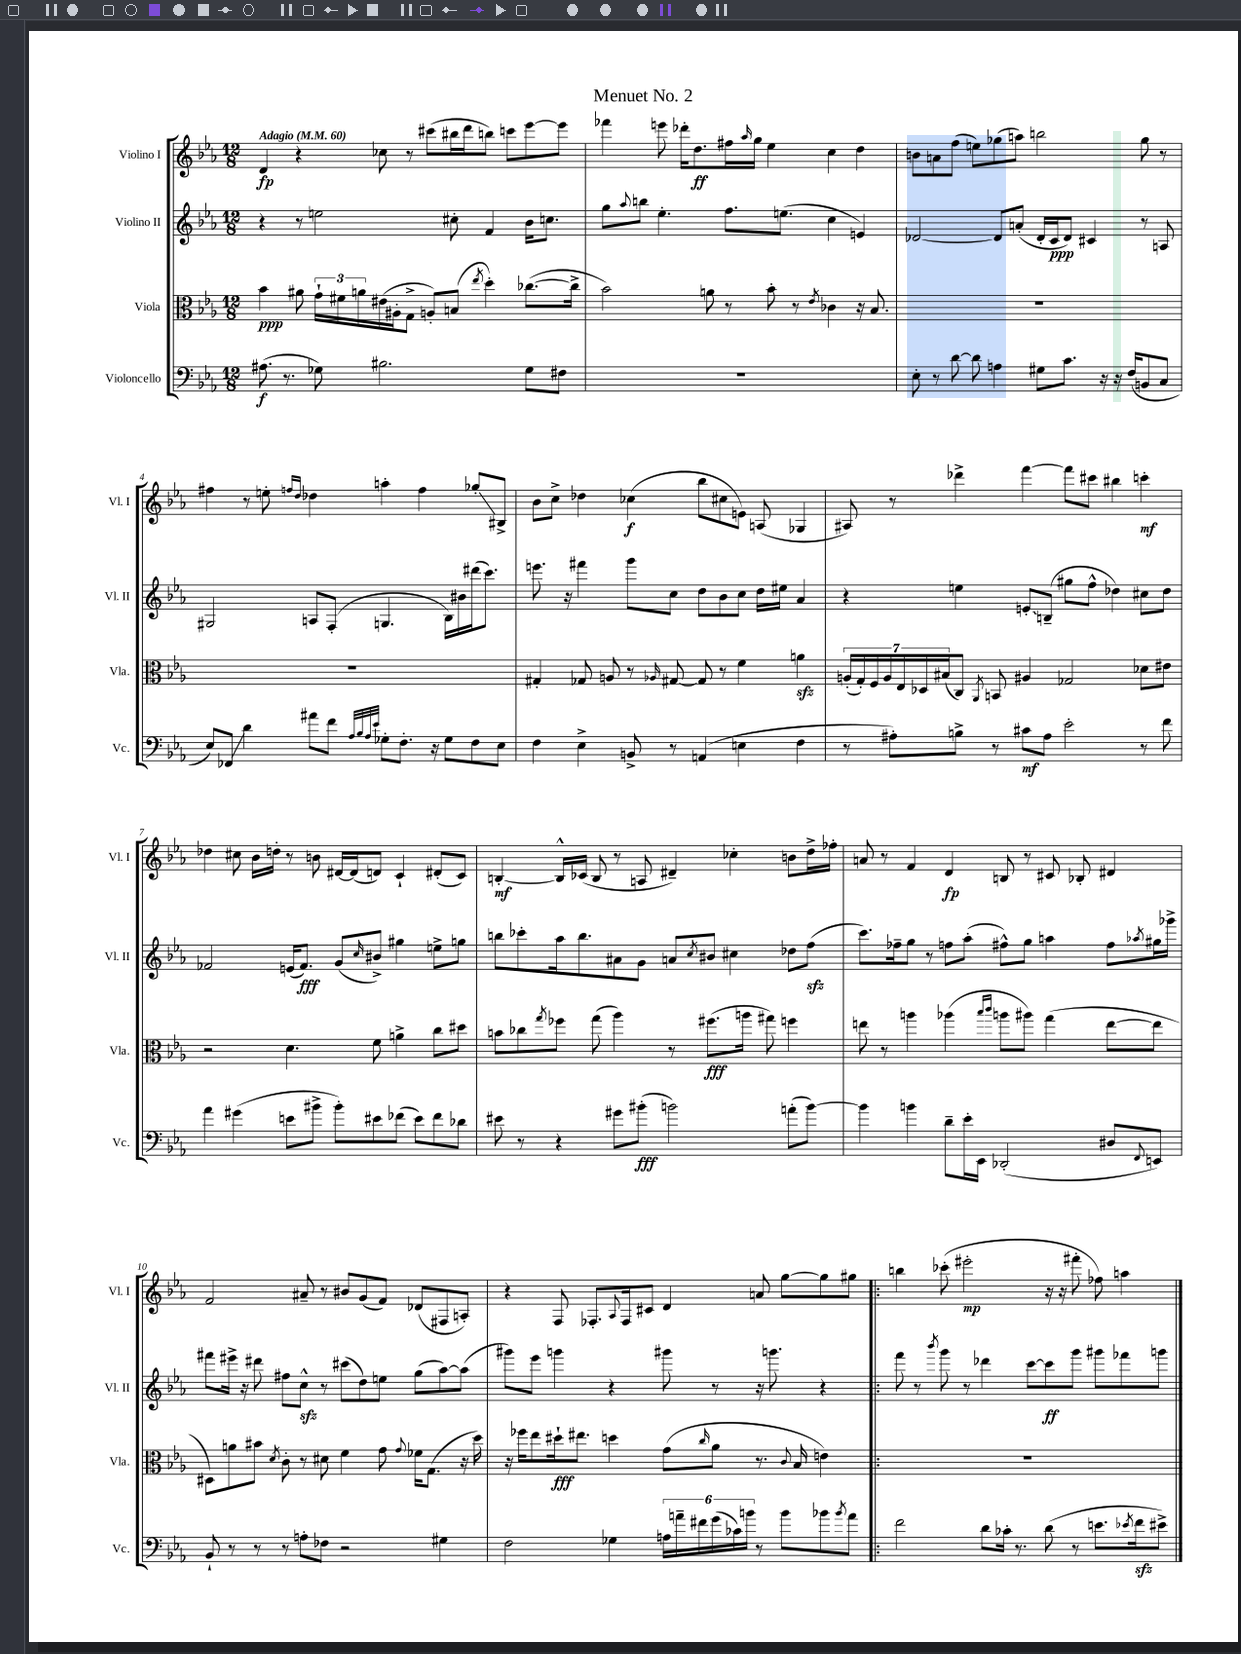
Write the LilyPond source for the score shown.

\header { title = "Menuet No. 2" }
<<
\new StaffGroup <<
\new Staff = "s0" \with { instrumentName = "Violino I" shortInstrumentName = "Vl. I" } {
    \clef treble \key ees \major \numericTimeSignature \time 12/8 \tempo "Adagio" 4 = 60
    d'4\fp r4 ces''8 r8 cis'''8( bis''16 d'''16 b''8) c'''8 ees'''8~ ees'''8 |
    fes'''4 e'''8 des'''16-. d''8.\ff fis''16 \grace { aes''16 } g''16 ees''4 c''4 d''4 |
    b'8 a'8 f''8( e''8) ges''8( a''8) b''2 ges''8 r8 |
    fis''4 r8 e''8-. \grace { f''16 d''16 } des''4 a''4-. f''4 ges''8-.\glissando bis8-> |
    bes'8 c''8-> des''4 ces''4\f( bes''8 cis''8 e'8) a8( ges4 |
    ais8) r8 des'''4-> f'''4~ f'''8 cis'''8 bis''4 c'''4-.\mf |
    des''4 cis''8 bes'16 d''16-. r8 b'8 dis'16~ dis'16( d'8) c'4-! dis'8-.( c'8) |
    b4~-.\mf b16-^ ces'16( b8 r8 a8 dis'4--) ces''4-. b'8 d''16-> fes''16-. |
    a'8 r8 f'4 d'4\fp b8 r8 cis'8 bes8-. dis'4 |
    f'2 ais'8-- r8 bis'8 g'8( f'8) des'8( fis8 a8-.) |
    r4 f8 fes8.-. \appoggiatura { aes8 } fes16 cis'8 d'4 a'8 g''8~ g''8 gis''8 |
    \bar ".|:" b''4 ces'''8-.( eis'''2-.\mp r16 r16 fis'''8-. fes''8) a''4 \bar "|." |
}
\new Staff = "s1" \with { instrumentName = "Violino II" shortInstrumentName = "Vl. II" } {
    \clef treble \key ees \major \numericTimeSignature \time 12/8
    r4 r8 e''2 cis''8-. f'4 bes'16 c''8. |
    g''8 \appoggiatura { aes''8 } b''8 ees''4.-. f''8. e''8.( c''4 e'4) |
    des'2~ des'8 a'8-.( des'16-. c'16\ppp des'8) cis'4 r8 a8 |
    gis2 a8 f8-.( g4. bes16) bis'16 dis'''16( c'''8.) |
    e'''8. r16 fis'''4 g'''8 c''8 d''8 bes'8 c''8 d''16 eis''16 aes'4 |
    r4 e''4 \once \override Glissando.style = #'zigzag e'8-.\glissando b8--( gis''8 f''8-^ des''4) cis''8 des''8 |
    fes'2 e'16( fes'8.\fff) g'8( \grace { c''16 } bis'8->) gis''4 e''8-> g''8 |
    b''8 ces'''8-. aes''16 b''8. ais'8 g'8 a'8 \acciaccatura { c''8 } bis'8 cis''4 des''8 f''8\sfz( |
    c'''8.) fes''16-- g''8 r8 f''8 aes''8-.( fis''8-^) g''8 a''4 fis''8 \acciaccatura { aes''8 } gis''16 ges'''16-> |
    fis'''8 eis'''16-> r16 dis'''8 fis''8 c''8-^\sfz r8 cis'''8( d''8) e''8 g''8( aes''8~) aes''8( |
    gis'''8) ees'''8 g'''4 r4 gis'''8 r8 r16 g'''8. r4 |
    \bar ".|:" f'''8 r8 \acciaccatura { bes'''8 } g'''8 r8 des'''4 c'''8~ c'''8\ff g'''8 gis'''8 fes'''8 g'''8 \bar "|." |
}
\new Staff = "s2" \with { instrumentName = "Viola" shortInstrumentName = "Vla." } {
    \clef alto \key ees \major \numericTimeSignature \time 12/8
    bes'4\ppp ais'8 \tuplet 3/2 { g'16-! fis'16 a'16 } eis'16( ais16-. g8-> a8-.) b8( \acciaccatura { ees''8 } d''4-.) ces''8.~( ces''16-> |
    bes'2) a'8 r8 bes'8-. r8 \acciaccatura { ees'8 } ces'4 r16 bes8. |
    R1. |
    R1. |
    gis4-. ges8 a8 r8 \grace { aes16 } gis8~ gis8 r8 f'4 a'4\sfz |
    \tuplet 7/4 { a16-.( g16-.) f16 a16 ees16 des16 bis16( } c8) \acciaccatura { aes,8 } b,8 ais4 ges2 des'8 eis'8 |
    r2 d'4. f'8 a'4-> c''8 dis''8 |
    b'8 ces''8 \acciaccatura { g''8 } fes''8 g''8( aes''4) r8 fis''8.\fff( a''16 gis''8) f''4 |
    e''8 r8 a''4 aes''4( \grace { bes''16 c'''16 } a''8 ais''8) g''4( e''8~ e''8 |
    dis8) a'8 bis'8 \acciaccatura { d'8 } c'8-. r8 dis'8 f'4 g'8 \appoggiatura { g'8 } fes'16 g8.( r16 d''16) |
    r16 fes''16 ees''8 dis''16-!\fff eis''8. d''4 g'8( \grace { c''16 } aes'8 r8. \appoggiatura { c'8 } bes16 e'4) |
    \bar ".|:" R1. \bar "|." |
}
\new Staff = "s3" \with { instrumentName = "Violoncello" shortInstrumentName = "Vc." } {
    \clef bass \key ees \major \numericTimeSignature \time 12/8
    ais8.\f( r8. ges8) bis2. ges8 fis8 |
    R1. |
    ees8-. r8 d'8~ d'8 a4 gis8 c'8. r16 r16 f16( b,8 c8 |
    ees8) fes,8\glissando d'4 ais'8 f'8 \grace { aes32 bes32 aes32 ees'32 } ges8-. f8.-. r16 ges8 f8 ees8 |
    f4 ees4-> b,8-> r8 a,4( e4 f4 |
    r8 ais8-.) b8-> r8 cis'8\mf ais8 ees'2-. r8 f'8 |
    aes'4 gis'4( e'8 bis'8-> bis'8-.) eis'8 fes'8( eis'8) fes'8 des'8 |
    eis'8 r8 r4 gis'8 bis'8-.\fff( b'2) a'8-.( b'8~) |
    b'4 b'4 d'8-- ees'16-. ees,16 des,2-.( dis8 \appoggiatura { f,8 } e,8) |
    bes,8-! r8 r8 r8 a8-. fes8 r2 gis4 |
    f2 ges4 \tuplet 6/4 { a16 a'16-- fis'16 g'16( ces'16) b'16 } r8 b'8 bes'8 \acciaccatura { bes'8 } a'8 |
    \bar ".|:" f'2 d'8 ces'16-. r8. d'8( r8 e'8. \acciaccatura { ees'8 } f'16\sfz eis'8->) \bar "|." |
}
>>
>>
